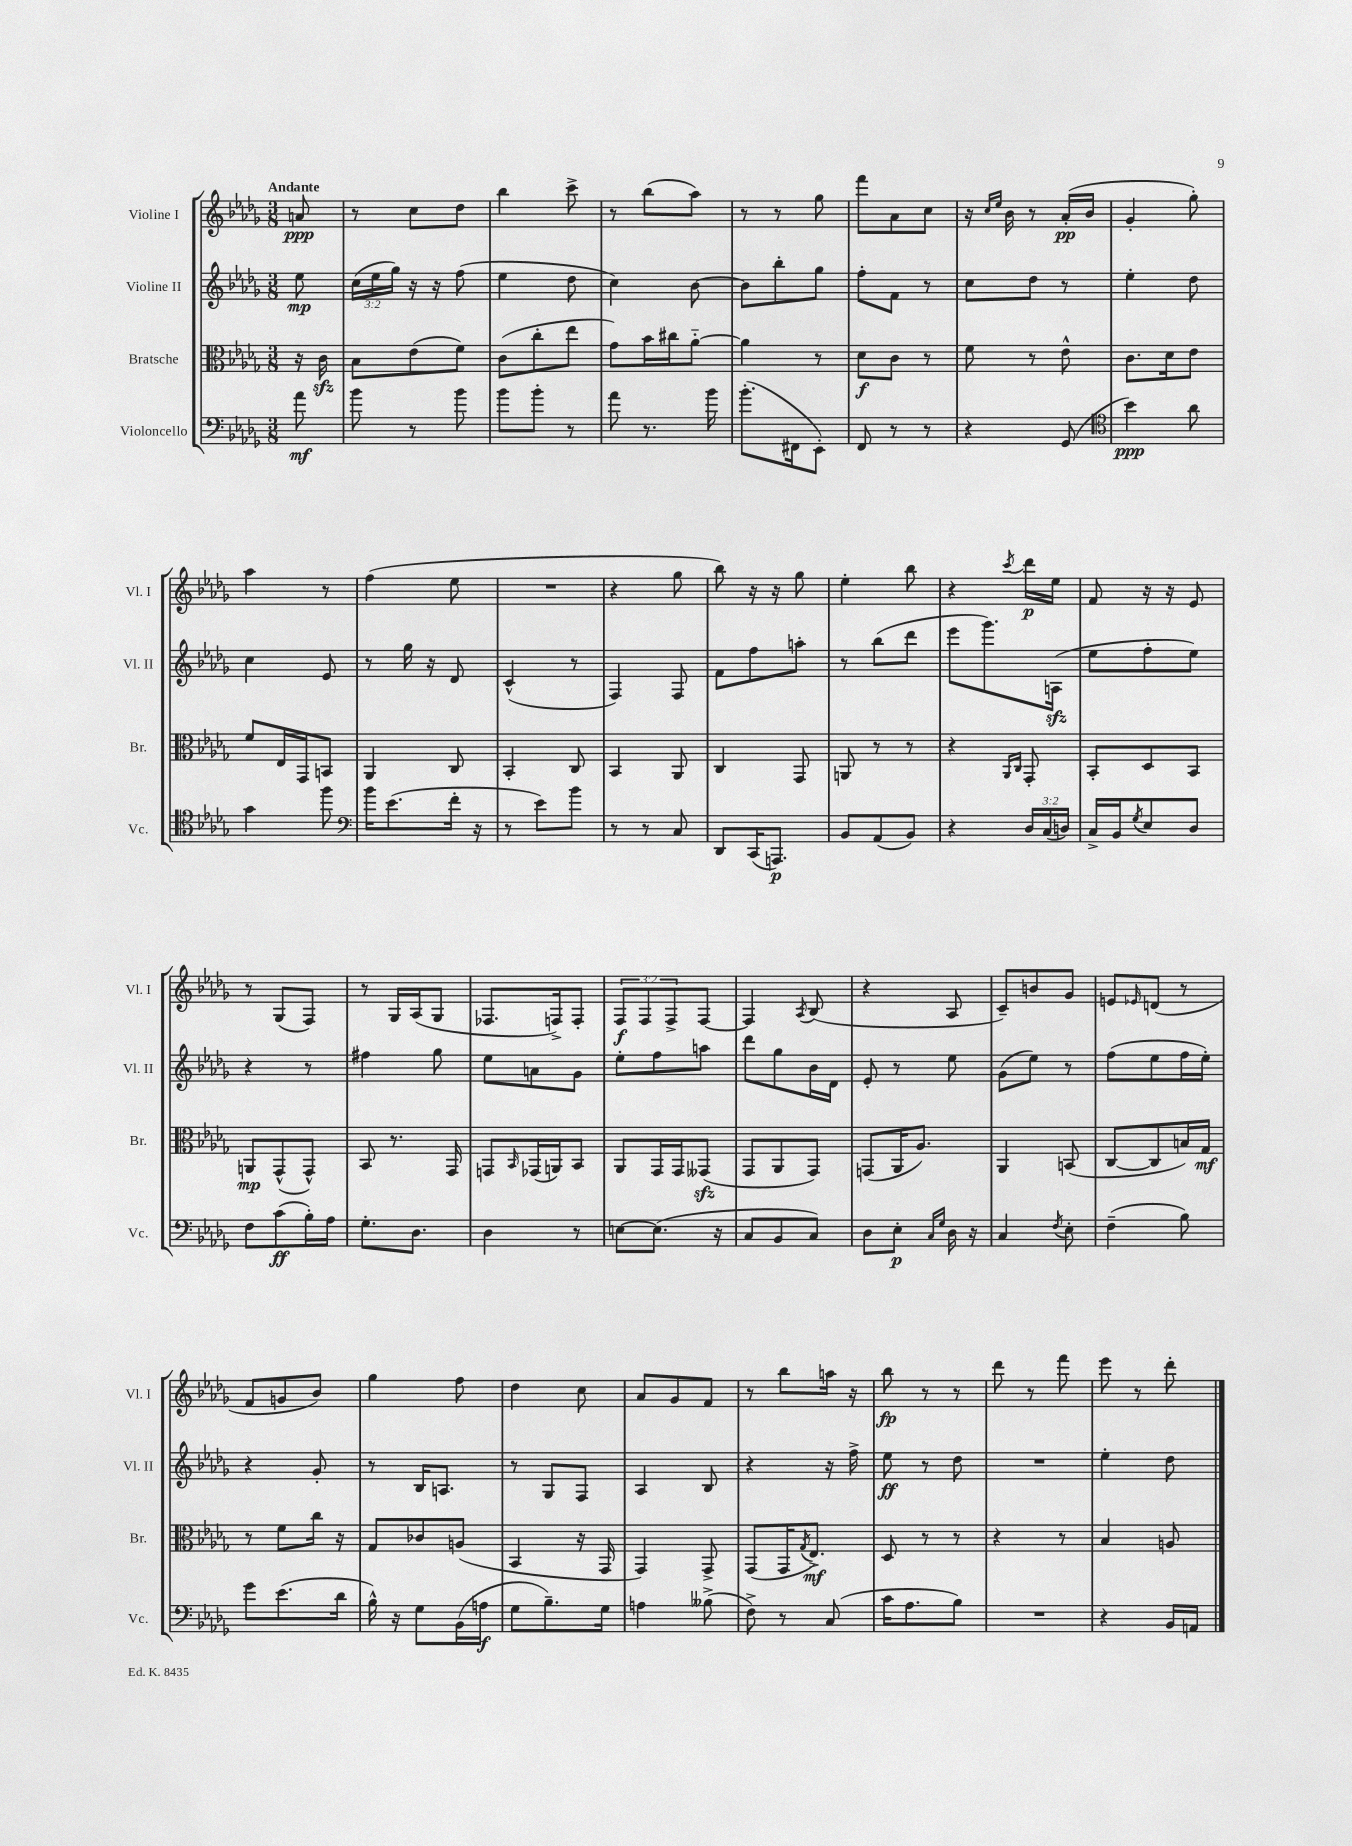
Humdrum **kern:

**kern	**kern	**kern	**kern
*staff4	*staff3	*staff2	*staff1
*clefF4	*clefC3	*clefG2	*clefG2
*k[b-e-a-d-g-]	*k[b-e-a-d-g-]	*k[b-e-a-d-g-]	*k[b-e-a-d-g-]
*M3/8	*M3/8	*M3/8	*M3/8
8a-\	16r	8ee-\	8a/
.	16c\	.	.
=	=	=	=
8b-\	8B-\L	(24cc\LL	8r
.	.	24ee-\	.
.	.	24gg-\JJ)	.
8r	(8e-\	16r	8cc\L
.	.	16r	.
8b-\	8f\J)	(8ff\	8dd-\J
=	=	=	=
8b-\L	(8c\L	4ee-\	4bb-\
8b-'\J	8cc'\	.	.
8r	8ee-\J	8dd-\	8ccc^\
=	=	=	=
8a-\	8g-\L)	4cc\)	8r
8.r	16b-\L	.	(8bb-\L
.	16cc#\J	.	.
.	[8a-'~\J	[8b-\	8aa-\J)
16b-\	.	.	.
=	=	=	=
(8.b-'\L	4a-\]	8b-\]L	8r
.	.	8bb-'\	8r
16FF#\k	.	.	.
8EE-'\J)	8r	8gg-\J	8gg-\
=	=	=	=
8FF/	8d-\L	8ff'\L	8fff\L
8r	8c\J	8f\J	8a-\
8r	8r	8r	8cc\J
=	=	=	=
4r	8f\	8cc\L	16r
.	.	.	16qqcc/LL
.	.	.	16qqee-/JJ
.	.	.	16b-\
.	8r	8dd-\J	8r
(8GG-/	8e-^^\	8r	(16a-'/LL
.	.	.	16b-/JJ
=	=	=	=
*clefC4	*	*	*
4b-\)	8.c\L	4ee-'\	4g-'/
.	16d-\k	.	.
8a-\	8e-\J	8dd-\	8gg-'\)
=	=	=	=
4g-\	8f/L	4cc\	4aa-\
.	16E-/L	.	.
.	16GG-/J	.	.
8ff\	8BB/J	8e-/	8r
=	=	=	=
*clefF4	*	*	*
16b-\LK	4AA-/	8r	(4ff\
(8.e-\	.	.	.
.	.	16gg-\	.
.	.	16r	.
16f'\Jk	8C/	8d-/	8ee-\
16r	.	.	.
=	=	=	=
8r	4BB-'/	(4c^^/	4.r
8e-\L)	.	.	.
8b-\J	8C/	8r	.
=	=	=	=
8r	4BB-/	4F/)	4r
8r	.	.	.
8C/	8AA-/	8F/	8gg-\
=	=	=	=
8DD-/L	4C/	8f\L	8bb-\)
(16CC/K	.	8ff\	16r
8.AAA/J)	.	.	16r
.	8GG-/	8aa'\J	8gg-\
=	=	=	=
8BB-/L	8AA/	8r	4ee-'\
(8AA-/	8r	(8bb-\L	.
8BB-/J)	8r	8ddd-\J	8bb-\
=	=	=	=
4r	4r	8eee-\L	4r
.	.	8.ggg-\)	.
.	16qqAA-/LL	.	.
.	16qqC/JJ	.	8qccc/
24D-/LL	8GG-'/	.	16ddd-\LL
(24C/	.	.	.
.	.	(16A\Jk	16ee-\JJ
24D/JJ)	.	.	.
=	=	=	=
16C^/LL	8BB-'/L	8ee-\L	8f/
16BB-/J	.	.	.
8qG-/	.	.	.
8E-/	8D-/	8ff'\	16r
.	.	.	16r
8D-/J	8BB-/J	8ee-\J)	8e-/
=	=	=	=
8F\L	8AA/L	4r	8r
(8c\	(8GG-^^/	.	(8G-/L
16B-'\L)	8GG-^^/J)	8r	8F/J)
16A-\JJ	.	.	.
=	=	=	=
8.G-'\L	8BB-/	4ff#\	8r
.	8.r	.	16G-/LL
8.D-\J	.	.	(16A-/J
.	.	8gg-\	8G-/J
.	16GG-/	.	.
=	=	=	=
4D-\	8GG/L	8ee-\L	8.F-/L
.	16qqBB-/	.	.
.	(16GG-/L	8a\	.
.	16AA/J)	.	16F^/k)
8r	8BB-/J	8g-\J	8F'/J
=	=	=	=
[8E\L	8AA-/L	8ee-'\L	12F/L
.	.	.	12F/
(8.E\]J	16GG-/L	8ff\	.
.	.	.	12F^/
.	16GG-/J	.	.
.	(8GG--/J	8aa\J	[8F/J
16r	.	.	.
=	=	=	=
8C/L	8GG-/L	8ddd-\L	4F/]
8BB-/	8AA-/	8gg-\	.
.	.	.	8qA-/
8C/J)	8GG-/J)	16b-\L	(8B-/
.	.	16d-\JJ	.
=	=	=	=
8D-\L	(8GG/L	8e-'/	4r
8E-'\J	16AA-/K	8r	.
.	8.A-/J)	.	.
16qqC/LL	.	.	.
16qqG-/JJ	.	.	.
16D-\	.	8ee-\	8A-/
16r	.	.	.
=	=	=	=
4C/	4AA-/	(8g-\L	8c~/L)
.	.	8ee-\J)	8b/
8qF/	.	.	.
8E-'\	(8BB/	8r	8g-/J
=	=	=	=
(4F~\	[8C/L	(8ff\L	8e/L
.	.	.	16qqe-/
.	8C/]	8ee-\	(8d/J
8B-\)	16B/L)	16ff\L	8r
.	16G-/JJ	16ee-'\JJ)	.
=	=	=	=
8g-\L	8r	4r	8f/L
(8.e-\	8f\L	.	8g/
.	16cc\Jk	8g-'/	8b-/J)
16d-\Jk	16r	.	.
=	=	=	=
16B-^^\)	8G-/L	8r	4gg-\
16r	.	.	.
8G-\L	8c-/	16B-/LK	.
.	.	8.A/J	.
(16BB-\L	(8A/J	.	8ff\
16A\JJ	.	.	.
=	=	=	=
8G-\L	4BB-/	8r	4dd-\
8.B-~\)	.	8G-/L	.
.	16r	8F/J	8cc\
16G-\Jk	16GG-/	.	.
=	=	=	=
4A\	4GG-/)	4A-/	8a-/L
.	.	.	8g-/
(8B--^\	8GG-^/	8B-/	8f/J
=	=	=	=
8F^\)	(8GG-/L	4r	8r
8r	16GG-/K	.	8bb-\L
.	8qG-/	.	.
.	8.E-^/J)	.	.
(8C/	.	16r	16aa\Jk
.	.	16ff^\	16r
=	=	=	=
16c\LK	8D-/	8ee-\	8bb-\
8.A-\	.	.	.
.	8r	8r	8r
8B-\J)	8r	8dd-\	8r
=	=	=	=
4.r	4r	4.r	8ddd-\
.	.	.	8r
.	8r	.	8fff\
=	=	=	=
4r	4B-/	4ee-'\	8eee-\
.	.	.	8r
16BB-/LL	8A/	8dd-\	8ddd-'\
16AA/JJ	.	.	.
==	==	==	==
*-	*-	*-	*-
